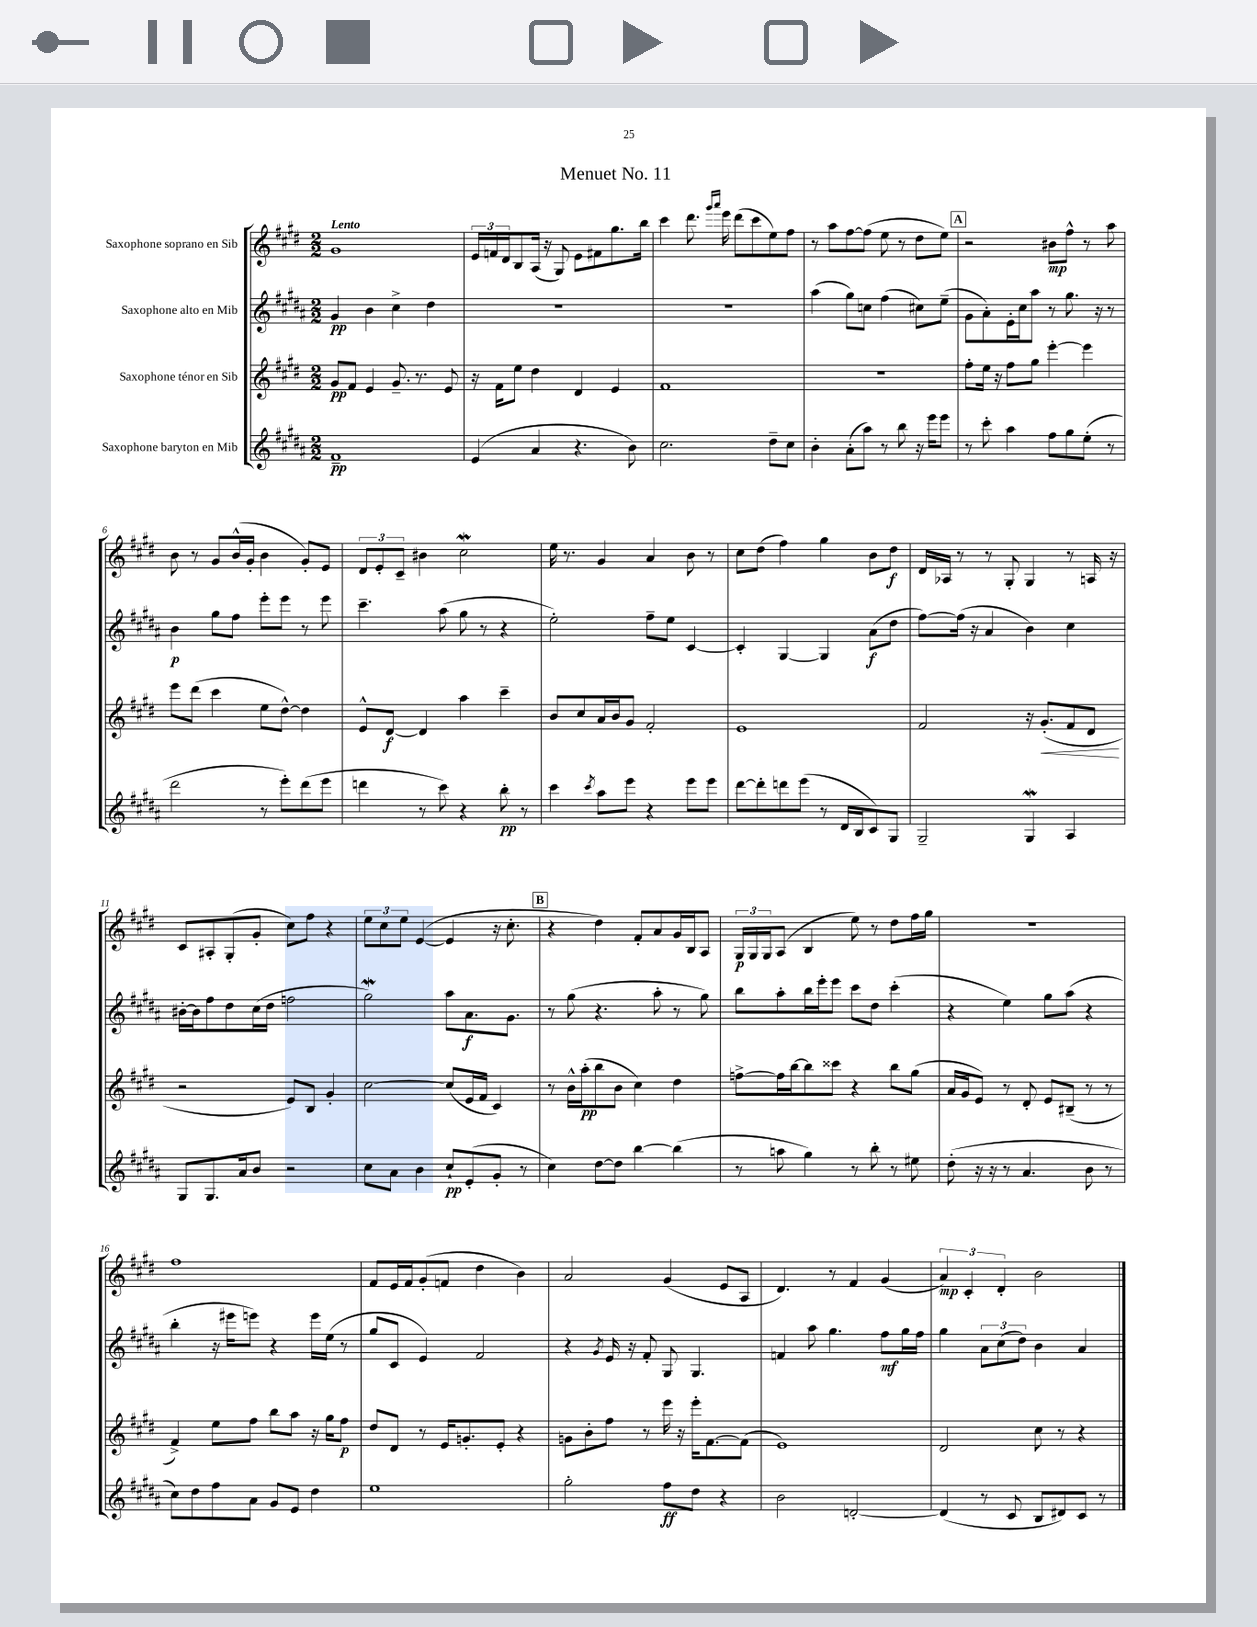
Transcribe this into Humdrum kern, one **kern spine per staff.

**kern	**kern	**kern	**kern
*staff4	*staff3	*staff2	*staff1
*clefG2	*clefG2	*clefG2	*clefG2
*k[f#c#g#d#a#]	*k[f#c#g#d#]	*k[f#c#g#d#a#]	*k[f#c#g#d#]
*M2/2	*M2/2	*M2/2	*M2/2
1f#~	8g#	4g#	1g#
.	8f#	.	.
.	4e	4b	.
.	8.g#~	4cc#^	.
.	8.r	.	.
.	.	4dd#	.
.	8e	.	.
=	=	=	=
(4e	16r	1r	24e
.	.	.	24f
.	16f#	.	.
.	.	.	24d#
.	8ee	.	8B
4a#	4dd#	.	(16A
.	.	.	16r
.	.	.	8G#)
4.r	4d#	.	8e
.	.	.	8f#
.	4e	.	8.gg#
8b)	.	.	.
.	.	.	16bb
=	=	=	=
2.cc#	1f#	1r	4ccc#
.	.	.	8.ddd#
.	.	.	16qqggg#
.	.	.	16qqaaa
.	.	.	16eee
.	.	.	(8ddd#
.	.	.	8ccc#
8dd#~	.	.	8ee)
8cc#	.	.	8ff#
=	=	=	=
4b'	1r	(4aa#	8r
.	.	.	8aa
(8a#'	.	8gg#)	[8ff#
8aa#)	.	8cc	(8ff#]
8r	.	(4ff#	8ee
8bb	.	.	8r
16r	.	8cc#)	8dd#
16eee	.	.	.
8eee	.	(8ee~	8ee)
=	=	=	=
8r	8ff#'	8g#	2r
8ccc#'	16ee	8a#')	.
.	16r	.	.
4aa#	8ff#	16e'	.
.	.	16cc#	.
.	8gg#	8aa#	.
8ff#	[4eee'	8r	8b#
8gg#	.	8.gg#	8ff#^^
(8ee'	4eee]	.	8r
.	.	16r	.
8r	.	8r	8aa
=	=	=	=
2ddd#	8eee	4b	8b
.	(8ddd#	.	8r
.	4ccc#	8gg#	8g#
.	.	8ff#	(16b^^
.	.	.	16g#'
8r	8ee	8eee'	4b
8eee')	[8dd#^^)	8eee	.
(8ddd#	4dd#]	8r	8g#')
8eee	.	8eee	8e
=	=	=	=
4ddd	8e^^	4.ccc#~	12d#
.	.	.	12e'
.	[8d#	.	.
.	.	.	12c#~
8r	4d#]	.	4b#
8ccc#)	.	(8aa#	.
4r	4aa	8gg#	2cc#
.	.	8r	.
8bb'	4ccc#~	4r	.
8r	.	.	.
=	=	=	=
4ccc#	8b	2ee')	16ee
.	.	.	8.r
.	8cc#	.	.
8qccc#	.	.	.
8aa#	16a	.	4g#
.	16b	.	.
8eee	8g#	.	.
4r	2f#'	8ff#~	4a
.	.	8ee	.
8eee	.	[4c#	8b
8eee	.	.	8r
=	=	=	=
[8ddd#	1e	4c#']	8cc#
8ddd#']	.	.	(8dd#
8ddd	.	[4G#	4ff#)
(8eee	.	.	.
8r	.	4G#]	4gg#
16d#	.	.	.
16B	.	.	.
8c#)	.	(8a#	8b
8G#	.	8dd#	8dd#
=	=	=	=
2G#~	2f#	[8ff#)	16d#
.	.	.	16A-
.	.	(16ff#]	8r
.	.	16r	.
.	.	4a#	8r
.	.	.	8G#'
4G#	16r	4b)	4G#
.	(8.g#'	.	.
4A#	8f#	4cc#	8r
.	8d#	.	16A
.	.	.	16r
=	=	=	=
8G#	2r	[16b#'	8c#
.	.	16b#]	.
8.G#	.	8ff#	8A#'
.	.	8dd#	(8G#'
16a#	.	.	.
8b	.	(16cc#	8g#'
.	.	16dd#	.
2r	8e)	2ff	8cc#)
.	8B	.	8ff#
.	4g#'	.	4r
=	=	=	=
8cc#	[2cc#	2gg#)	12ee
.	.	.	12cc#
8a#	.	.	.
.	.	.	12ee
4b	.	.	([4e
8cc#`	(8cc#]	8aa#	4e]
(8e'	16e	8.a#	.
.	16f#	.	.
8g#'	4c#)	.	16r
.	.	8.g#	8.cc#'
8r	.	.	.
=	=	=	=
4cc#)	8r	8r	4r
.	16b^^	(8gg#	.
.	(16aa'	.	.
[8dd#	8bb	4.r	4dd#)
8dd#]	8b	.	.
[4bb	4cc#)	.	8f#'
.	.	8aa#'	8a
(4bb]	4dd#	8r	16g#
.	.	.	16B
.	.	8gg#)	8A
=	=	=	=
8r	[8ff^	8bb	24G#
.	.	.	24G#
.	.	.	24G#
8aa	16ff]	8aa#'	(8A
.	[16bb	.	.
4gg#)	8bb]	16bb	4B
.	.	16eee'	.
.	8ccc##	8eee	.
8r	4r	8ccc#	8ee)
8bb'	.	8dd#	8r
8r	8bb	(4ccc#'	8dd#
8ee#	(8gg#	.	16ff#
.	.	.	16gg#
=	=	=	=
(8dd#'	16a	4r	1r
.	16g#	.	.
16r	8e)	.	.
16r	.	.	.
8r	8r	4ee)	.
4.a#	8d#'	.	.
.	8e	8gg#	.
.	(8B#~	(8aa#	.
8b	8r	4r	.
8r	8r	.	.
=	=	=	=
8cc#)	4f#^)	4bb'	1ff#
8dd#	.	.	.
8ff#	8ee	16r	.
.	.	16eee#	.
8a#	8ff#	8eee)	.
8g#	8bb	4r	.
8e	8aa	.	.
4dd#	16r	16eee	.
.	16gg#	(16ee	.
.	8ff#	8r	.
=	=	=	=
1ee	8dd#	8gg#	8f#
.	8d#	8c#	16e
.	.	.	16f#
.	8r	4e)	(8g#'
.	16e	.	8f
.	8.g'	.	.
.	.	2f#	4dd#
.	8e'	.	.
.	4r	.	4b)
=	=	=	=
2gg#'	8g	4r	2a
.	8b'	.	.
.	.	8qg#	.
.	8ff#	16e	.
.	.	16r	.
.	8r	8f#'	.
8ff#	16eee	8G#	(4g#
.	16r	.	.
8dd#	16eee'	4.G#	.
.	[8.f#	.	.
4r	.	.	8e
.	(8f#]	.	8A
=	=	=	=
2b	1e)	4f	4.d#)
.	.	8aa#	.
.	.	4.gg#	8r
[2d'	.	.	4f#
.	.	8ff#	(4g#
.	.	16gg#	.
.	.	16ff#	.
=	=	=	=
(4d]	2d#	4gg#	6a)
.	.	.	6c#'
8r	.	12a#	.
.	.	(12cc#	6d#'
8c#	.	.	.
.	.	12dd#)	.
8B	8cc#	4b	2b
8d#)	8r	.	.
8c#	4r	4a#	.
8r	.	.	.
==	==	==	==
*-	*-	*-	*-
